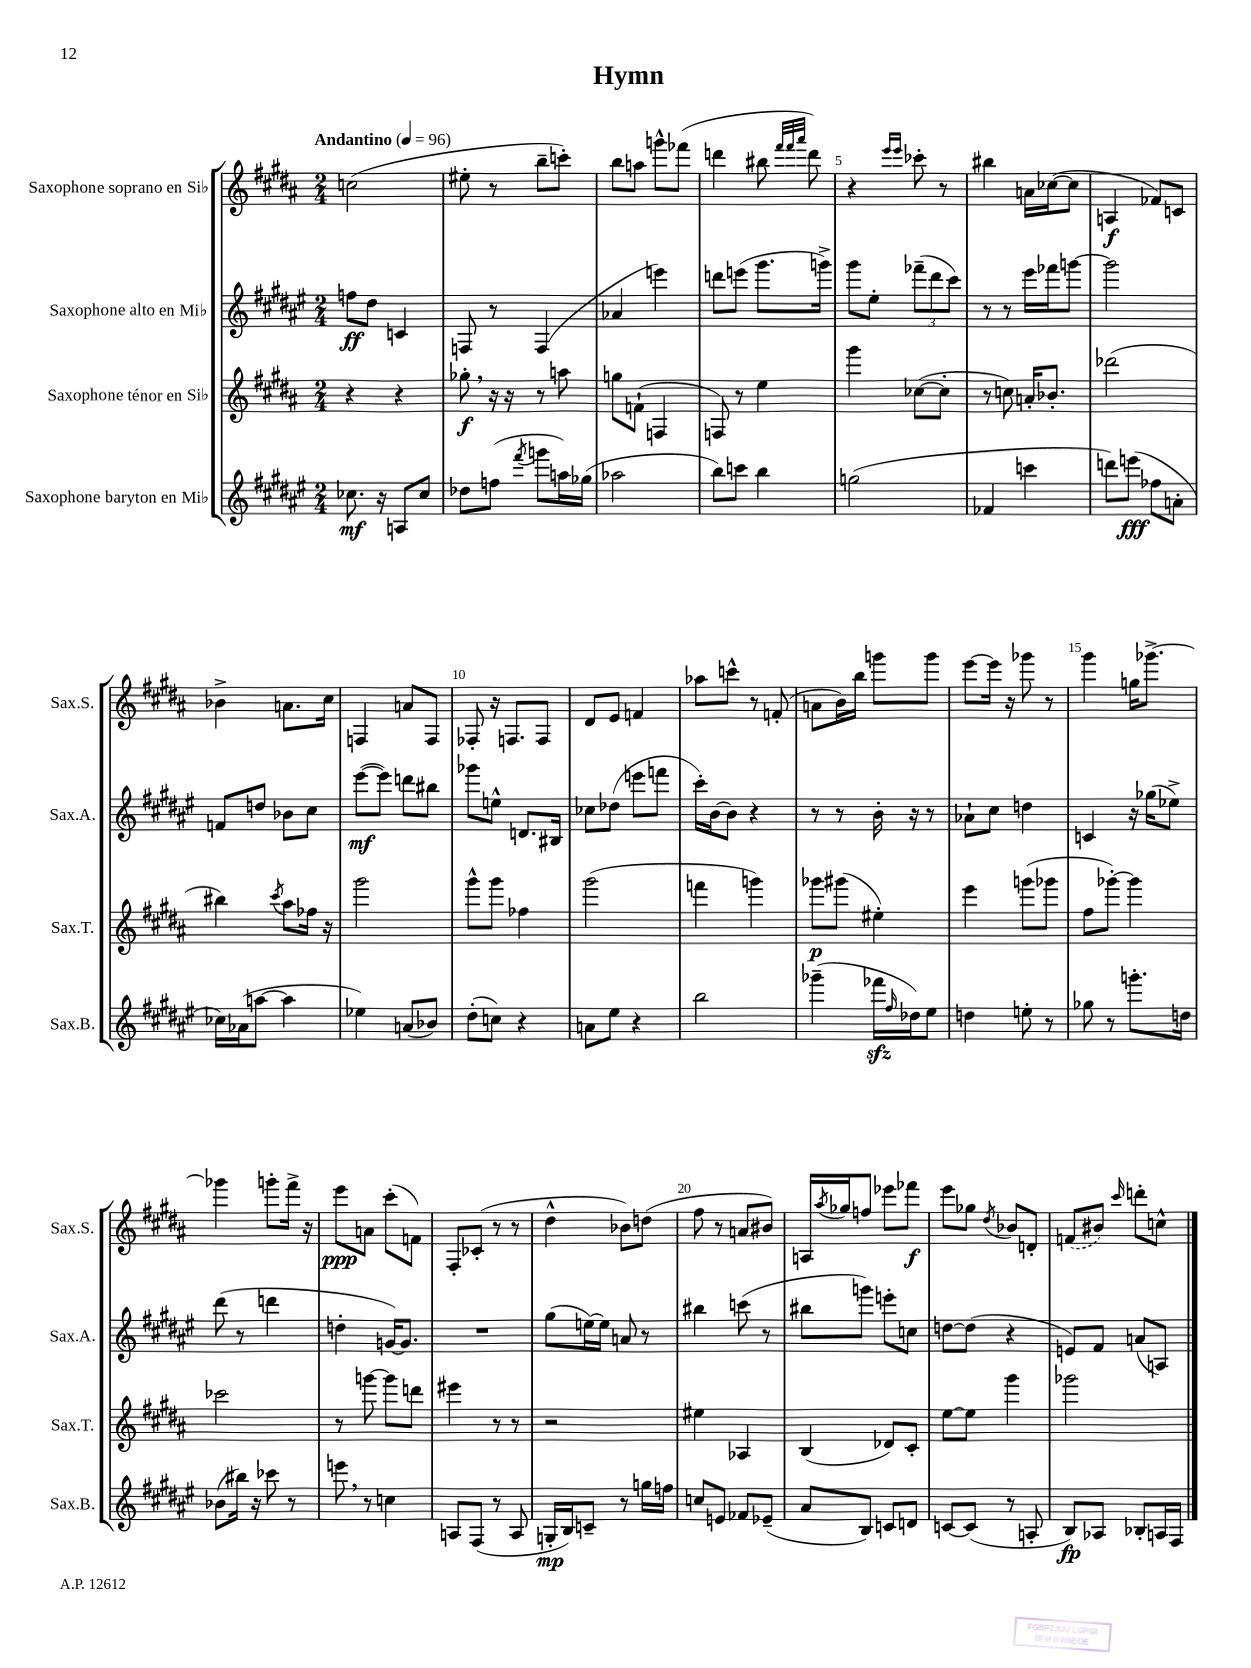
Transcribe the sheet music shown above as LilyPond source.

\header { title = "Hymn" }
<<
\new StaffGroup <<
\new Staff = "s0" \with { instrumentName = "Saxophone soprano en Sib" shortInstrumentName = "Sax.S." } {
    \clef treble \key b \major \numericTimeSignature \time 2/4 \tempo "Andantino" 4 = 96
    c''2( |
    eis''8-. r8 b''8-- c'''8-.) |
    b''8 a''8 g'''8-^ fes'''8( |
    d'''4 bis''8 \grace { fis'''32 fis'''32 ais'''32 } d'''8) |
    r4 \grace { e'''16 e'''16 } ces'''8-. r8 |
    bis''4 a'16 ces''16~( ces''8 |
    a4\f fes'8) c'8 |
    bes'4-> a'8. cis''16 |
    f4 a'8 f8 |
    fes8-. r16 f8. f8 |
    dis'8 e'8 f'4 |
    aes''8 c'''8-^ r8 f'8-.( |
    a'8 b'16) b''16 g'''8 g'''8 |
    e'''8~ e'''16 r16 ges'''8 r8 |
    gis'''4 g''16 ges'''8.~-> |
    ges'''4 g'''8-. fis'''16-> r16 |
    e'''8\ppp a'8 cis'''8-.( f'8) |
    fis8-. ces'8-.( r8 r8 |
    dis''4-^ bes'8) d''8( |
    fis''8 r8 a'8 bis'8) |
    a16 \acciaccatura { ais''8 } ges''16 f''8 ees'''8 fes'''8\f |
    e'''8 ges''8 \acciaccatura { dis''8 } bes'8 d'8-. |
    \once \slurDashed f'8( bis'8) \grace { cis'''16 } d'''8-. c''8-^ \bar "|." |
}
\new Staff = "s1" \with { instrumentName = "Saxophone alto en Mib" shortInstrumentName = "Sax.A." } {
    \clef treble \key fis \major \numericTimeSignature \time 2/4
    f''8\ff dis''8 c'4 |
    f8 r8 f4( |
    aes'4 e'''4) |
    d'''8 e'''8( gis'''8. g'''16->) |
    gis'''8 eis''8-. \tuplet 3/2 { fes'''8--( dis'''8 cis'''8) } |
    r8 r8 eis'''16 fes'''16 g'''8~ |
    g'''2 |
    f'8 d''8 bes'8 cis''8 |
    eis'''8~\mf( eis'''8) d'''8 bis''8 |
    ges'''8 e''8-^ d'8. bis16 |
    ces''8 des''8( e'''8 f'''8 |
    cis'''16-.) b'16~ b'8 r4 |
    r8 r8 b'16-. r16 r8 |
    aes'8-! cis''8 d''4 |
    c'4 r16 ges''16( ees''8->) |
    dis'''8( r8 d'''4 |
    d''4-. g'16~) g'8. |
    R2 |
    gis''8( e''16~) e''16 a'8 r8 |
    bis''4 c'''8( r8 |
    bis''8 g'''8) e'''8-. c''8 |
    d''8~ d''8( r4 |
    e'8) fis'8 a'8( a8) \bar "|." |
}
\new Staff = "s2" \with { instrumentName = "Saxophone ténor en Sib" shortInstrumentName = "Sax.T." } {
    \clef treble \key b \major \numericTimeSignature \time 2/4
    r4 r4 |
    ges''8-.\f \breathe r16 r16 r8 a''8 |
    g''8 f'8-!( f4 |
    f8) r8 e''4 |
    gis'''4 ces''8~( ces''8-. |
    r8 c''8) a'16-. bes'8.-. |
    des'''2( |
    bis''4) \acciaccatura { cis'''8 } ais''8 fes''16 r16 |
    gis'''2 |
    gis'''8-^ gis'''8 fes''4 |
    gis'''2( |
    f'''4 g'''4) |
    ges'''8\p gis'''8( eis''4-.) |
    e'''4 g'''8( ges'''8 |
    fis''8 ges'''8~-.) ges'''4 |
    ces'''2 |
    r8 g'''8~ g'''8 d'''8 |
    eis'''4 r8 r8 |
    r2 |
    eis''4 aes4 |
    b4( des'8) cis'8-. |
    e''8~ e''8 gis'''4 |
    ges'''2 \bar "|." |
}
\new Staff = "s3" \with { instrumentName = "Saxophone baryton en Mib" shortInstrumentName = "Sax.B." } {
    \clef treble \key fis \major \numericTimeSignature \time 2/4
    ces''8.\mf r16 a8 ces''8 |
    des''8 f''8( \acciaccatura { fis'''8 } g'''8 a''16) ges''16( |
    aes''2 |
    b''8) c'''8 b''4 |
    g''2( |
    fes'4 c'''4 |
    d'''8) e'''8\fff( fes''8 a'8-. |
    ces''16) aes'16( a''8~ a''4 |
    ees''4) a'8( bes'8) |
    dis''8-.( c''8) r4 |
    a'8 eis''8 r4 |
    b''2 |
    ges'''4--( fes'''16\sfz \grace { fis''16 } des''16) eis''8 |
    d''4 e''8-. r8 |
    ges''8 r8 g'''8.-. d''16 |
    bes'8( bis''16) r16 ces'''8 r8 |
    e'''8 \breathe r8 c''4 |
    a8 fis8( r8 a8 |
    g16-.\mp b16) c'8-- r8 g''16 f''16 |
    c''8 e'8 fes'8 ees'8--( |
    ais'8 b8) c'8 d'8 |
    c'8~ c'8( r8 a8-. |
    b8\fp) aes8 bes8-. a16 fis16 \bar "|." |
}
>>
>>
\layout { \context { \Score \override BarNumber.break-visibility = ##(#f #t #t) barNumberVisibility = #(every-nth-bar-number-visible 5) } }
